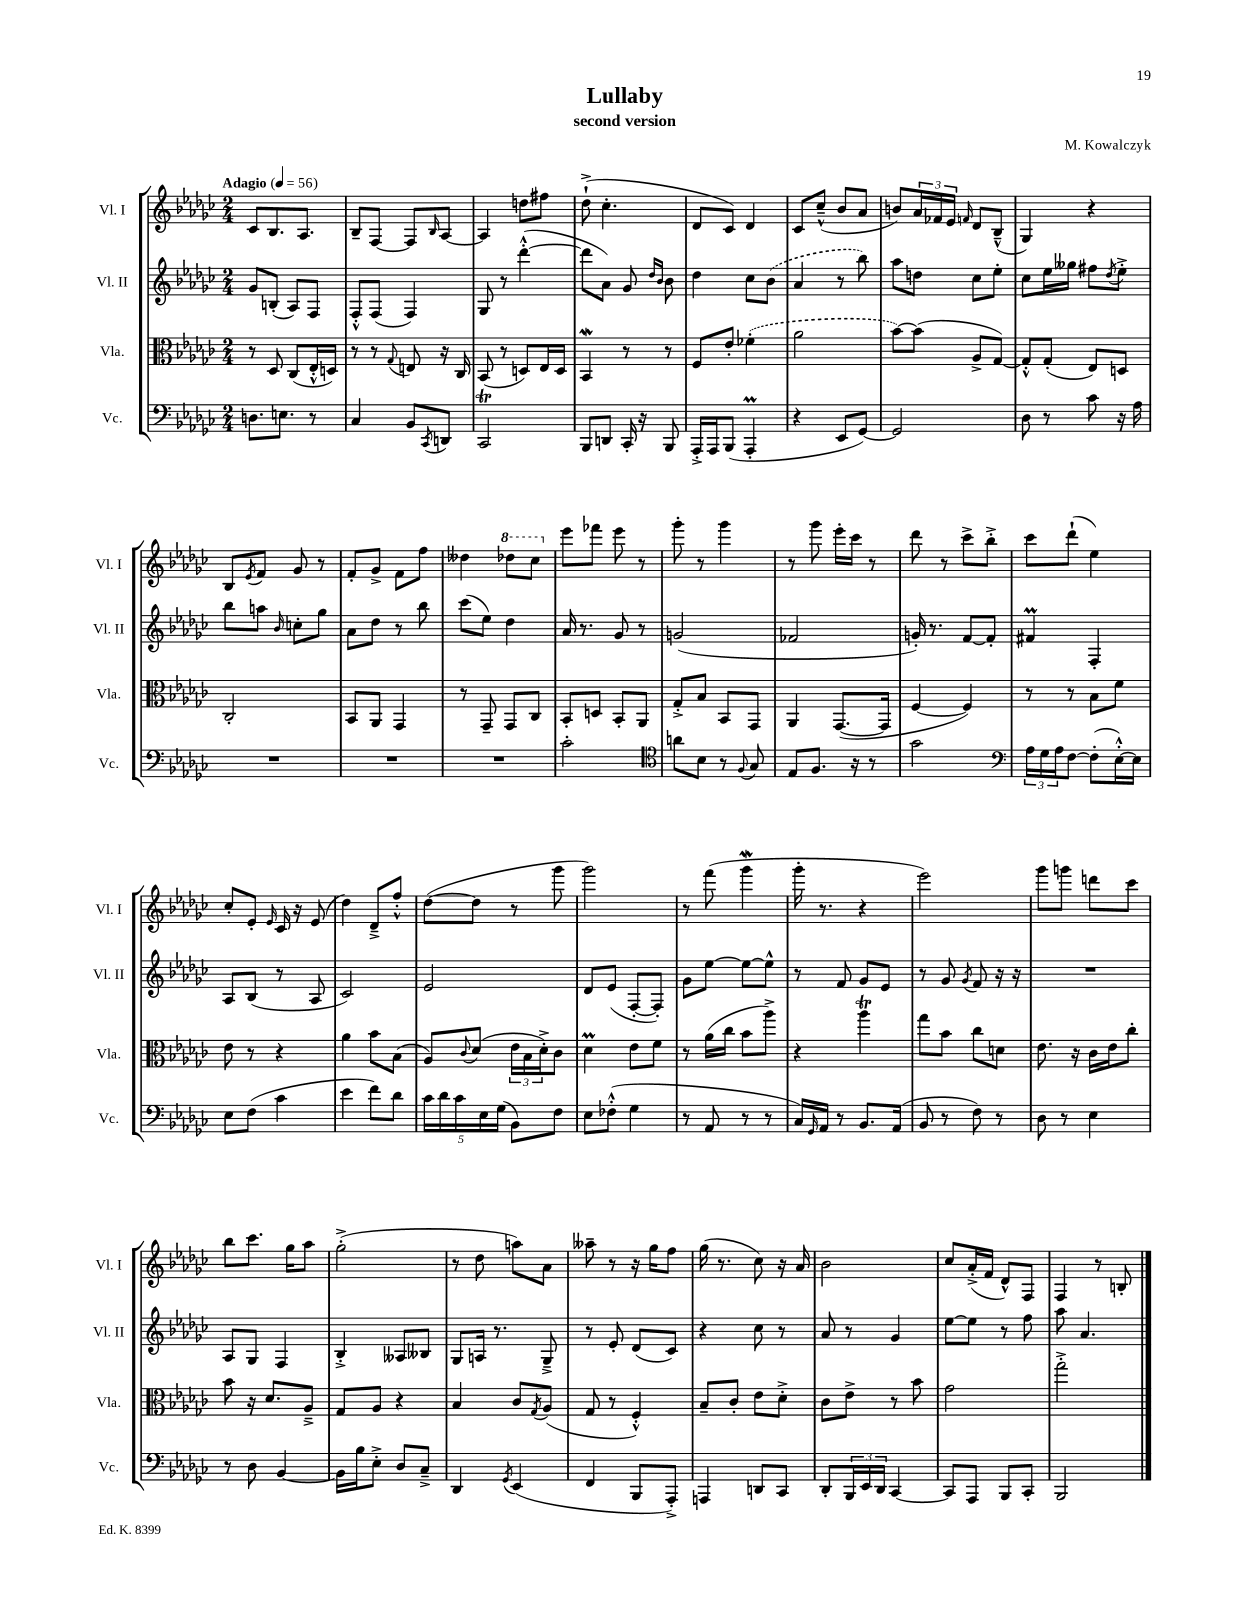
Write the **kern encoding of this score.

**kern	**kern	**kern	**kern
*staff4	*staff3	*staff2	*staff1
*clefF4	*clefC3	*clefG2	*clefG2
*k[b-e-a-d-g-c-]	*k[b-e-a-d-g-c-]	*k[b-e-a-d-g-c-]	*k[b-e-a-d-g-c-]
*M2/4	*M2/4	*M2/4	*M2/4
*MM56	*MM56	*MM56	*MM56
8.D\L	8r	8g-/L	8c-/L
.	8D-/	(8B'/J	8.B-/
8.E\J	.	.	.
.	(8C-/L	8A-/L)	.
.	.	.	8.A-/J
8r	16E-'^^/L	8F/J	.
.	16D/JJ)	.	.
=	=	=	=
4C-/	8r	8F'^^/L	8B-~/L
.	8r	(8F/J	[8F/J
.	8qqG-/	.	.
8BB-/L	8E/	4F/)	8F/]L
8qCC-/	.	.	16qqB-/
8DD/J	16r	.	[8A-/J
.	16C-/	.	.
=	=	=	=
2CC-/	(8BB-/	8G-/	4A-/]
.	8r	8r	.
.	8D/L)	([4ddd-'^^\	8dd\L
.	16E-/L	.	8ff#\J
.	16D/JJ	.	.
=	=	=	=
8BBB-/L	4BB-/	8ddd-\]L	(8dd-`^\
8DD/J	.	8a-\J)	4.cc-'\
16CC-'/	8r	8g-/	.
16r	.	.	.
.	.	16qqdd-/LL	.
.	.	16qqb-/JJ	.
8BBB-/	8r	8b-\	.
=	=	=	=
16AAA-'^/LL	8F/L	4dd-\	8d-/L
16AAA-/J	.	.	.
(8BBB-/J	8e-'/J	.	8c-/J)
4AAA-'/	(4f-'\	8cc-\L	4d-/
.	.	(8b-\J	.
=	=	=	=
4r	2a-\	4a-/	8c-/L
.	.	.	(8cc-~^^/J
8EE-/L	.	8r	8b-/L
[8GG-/J)	.	8bb-\)	8a-/J
=	=	=	=
2GG-/]	[8b-\L)	8aa-\L	8b/L)
.	(8b-\]J	8dd\J	24a-/L
.	.	.	24f-/
.	.	.	24e-/JJ
.	.	.	16qqf/
.	8A-^/L	8cc-\L	8d-/L
.	[8G-/J)	8ee-'\J	(8B-~^^/J
=	=	=	=
8D-\	8G-'^^/]L	8cc-\L	4G-/)
8r	(8G-'/J	16ee-\L	.
.	.	16gg--\JJ	.
8c-\	8E-/L)	8ff#\L	4r
.	.	8qdd-/	.
16r	8D/J	8ee-'^\J	.
16A-\	.	.	.
=	=	=	=
2r	2C-'/	8bb-\L	8B-/L
.	.	.	8qe-/
.	.	8aa\J	8f/J
.	.	16qqb-/	.
.	.	8cc'\L	8g-/
.	.	8gg-\J	8r
=	=	=	=
2r	8BB-/L	8a-\L	8f'/L
.	8AA-/J	8dd-\J	8g-^/J
.	4GG-/	8r	8f\L
.	.	8bb-\	8ff\J
=	=	=	=
2r	8r	(8ccc-\L	4dd--\
.	8GG-~/	8ee-\J)	.
.	8GG-/L	4dd-\	8ddd-\L
.	8C-/J	.	8ccc-\J
=	=	=	=
2c-'\	8BB-'/L	16a-/	8eee-\L
.	.	8.r	.
.	8D/J	.	8fff-\J
.	8BB-'/L	8g-/	8eee-\
.	8AA-/J	8r	8r
=	=	=	=
*clefC4	*	*	*
8a\L	8G-'^/L	(2g/	8ggg-'\
8B-\J	8B-/J	.	8r
8r	8BB-/L	.	4ggg-\
8qqF/	.	.	.
8G-/	8GG-/J	.	.
=	=	=	=
8E-/L	4AA-/	2f-/	8r
8.F/J	.	.	8ggg-\
.	([8.GG-/L	.	16eee-'\LL
16r	.	.	16ccc-\JJ
8r	.	.	8r
.	16GG-/]Jk	.	.
=	=	=	=
2g-\	[4F/	16g'/)	8ddd-\
.	.	8.r	.
.	.	.	8r
.	4F/])	[8f/L	8ccc-^\L
.	.	8f'/]J	8bb-'^\J
=	=	=	=
*clefF4	*	*	*
24A-\LL	8r	4f#/	8ccc-\L
24G-\	.	.	.
24A-\J	.	.	.
[8F\J	8r	.	(8ddd-`\J
(8F'\]L	8B-\L	4F'/	4ee-\)
[16E-'^^\L)	8f\J	.	.
16E-\]JJ	.	.	.
=	=	=	=
8E-\L	8e-\	8A-/L	8cc-'/L
(8F\J	8r	(8B-/J	8e-'/J
.	.	.	16qqe-/
4c-\	4r	8r	16c-/
.	.	.	16r
.	.	8A-/	(8e-/
=	=	=	=
4e-\	4a-\	2c-/)	4dd-\)
8f\L)	8b-\L	.	8d-~^/L
8d-\J	(8B-\J	.	8ff'^^/J
=	=	=	=
20c-\LL	8A-/L)	2e-/	([8dd-\L
20d-\	.	.	.
20c-\	.	.	.
.	8qqc-/	.	.
.	(8d-/J	.	8dd-\]J
20E-\	.	.	.
(20G-\JJ	.	.	.
8BB-\L)	24e-\LL	.	8r
.	24B-\	.	.
.	24d-'^\J)	.	.
8F\J	8c-\J	.	8ggg-\
=	=	=	=
8E-\L	4d-\	8d-/L	2ggg-\)
(8F-'^^\J	.	(8e-/J	.
4G-\	8e-\L	[8F'/L	.
.	8f\J	8F'/]J)	.
=	=	=	=
8r	8r	8g-\L	8r
8AA-/	(16a-\LL	[8ee-\J	(8fff\
.	16cc-\JJ	.	.
8r	8b-\L	8ee-\_L	4ggg-\
8r	8aa-^\J)	8ee-^^\]J	.
=	=	=	=
16C-/LL)	4r	8r	16ggg-'\
16qqGG-/	.	.	.
16AA-/JJ	.	.	8.r
8r	.	8f/	.
8.BB-/L	4aa-\	8g-/L	4r
.	.	8e-/J	.
(16AA-/Jk	.	.	.
=	=	=	=
8BB-/	8gg-\L	8r	2eee-\)
8r	8b-\J	8g-/	.
.	.	8qg-/	.
8F\)	8cc-\L	8f/	.
8r	8d\J	16r	.
.	.	16r	.
=	=	=	=
8D-\	8.e-\	2r	8ggg-\L
8r	.	.	8ggg\J
.	16r	.	.
4E-\	16c-\LL	.	8ddd\L
.	16e-\J	.	.
.	8cc-'\J	.	8ccc-\J
=	=	=	=
8r	8b-\	8A-/L	8bb-\L
8D-\	16r	8G-/J	8.ccc-\J
.	8.d-/L	.	.
[4BB-/	.	4F/	.
.	.	.	16gg-\LK
.	8A-~^/J	.	8aa-\J
=	=	=	=
16BB-\]LL	8G-/L	4B-'^/	(2gg-'^\
16B-\J	.	.	.
8E-'^\J	8A-/J	.	.
8D-/L	4r	8A--/L	.
8C-~^/J	.	8B--/J	.
=	=	=	=
4DD-/	4B-/	8G-/L	8r
.	.	16A/Jk	8dd-\
.	.	8.r	.
8qGG-/	.	.	.
(4EE-/	8c-/L	.	8aa\L)
.	8qG-/	.	.
.	(8A-/J	8G-~^/	8a-\J
=	=	=	=
4FF/	8G-/	8r	8aa--~\
.	8r	8e-'/	8r
8BBB-/L	4F'^^/)	(8d-/L	16r
.	.	.	16gg-\LK
8AAA-'^/J)	.	8c-/J)	8ff\J
=	=	=	=
4AAA/	8B-~/L	4r	(16gg-\
.	.	.	8.r
.	8c-'/J	.	.
8DD/L	8e-\L	8cc-\	8cc-\)
8CC-/J	8d-'^\J	8r	16r
.	.	.	16a-/
=	=	=	=
8DD-'/L	8c-\L	8a-/	2b-\
24BBB-/L	8e-^\J	8r	.
24EE-/	.	.	.
24DD-/JJ	.	.	.
[4CC-/	8r	4g-/	.
.	8b-\	.	.
=	=	=	=
8CC-/]L	2g-\	[8ee-\L	8cc-/L
8AAA-/J	.	8ee-\]J	(16a-'^/L
.	.	.	16f/JJ
8BBB-/L	.	8r	8d-^^/L)
8CC-'/J	.	8ff\	8F/J
=	=	=	=
2BBB-/	2gg-'^\	8aa-\	4F/
.	.	4.a-/	.
.	.	.	8r
.	.	.	8B'/
==	==	==	==
*-	*-	*-	*-
